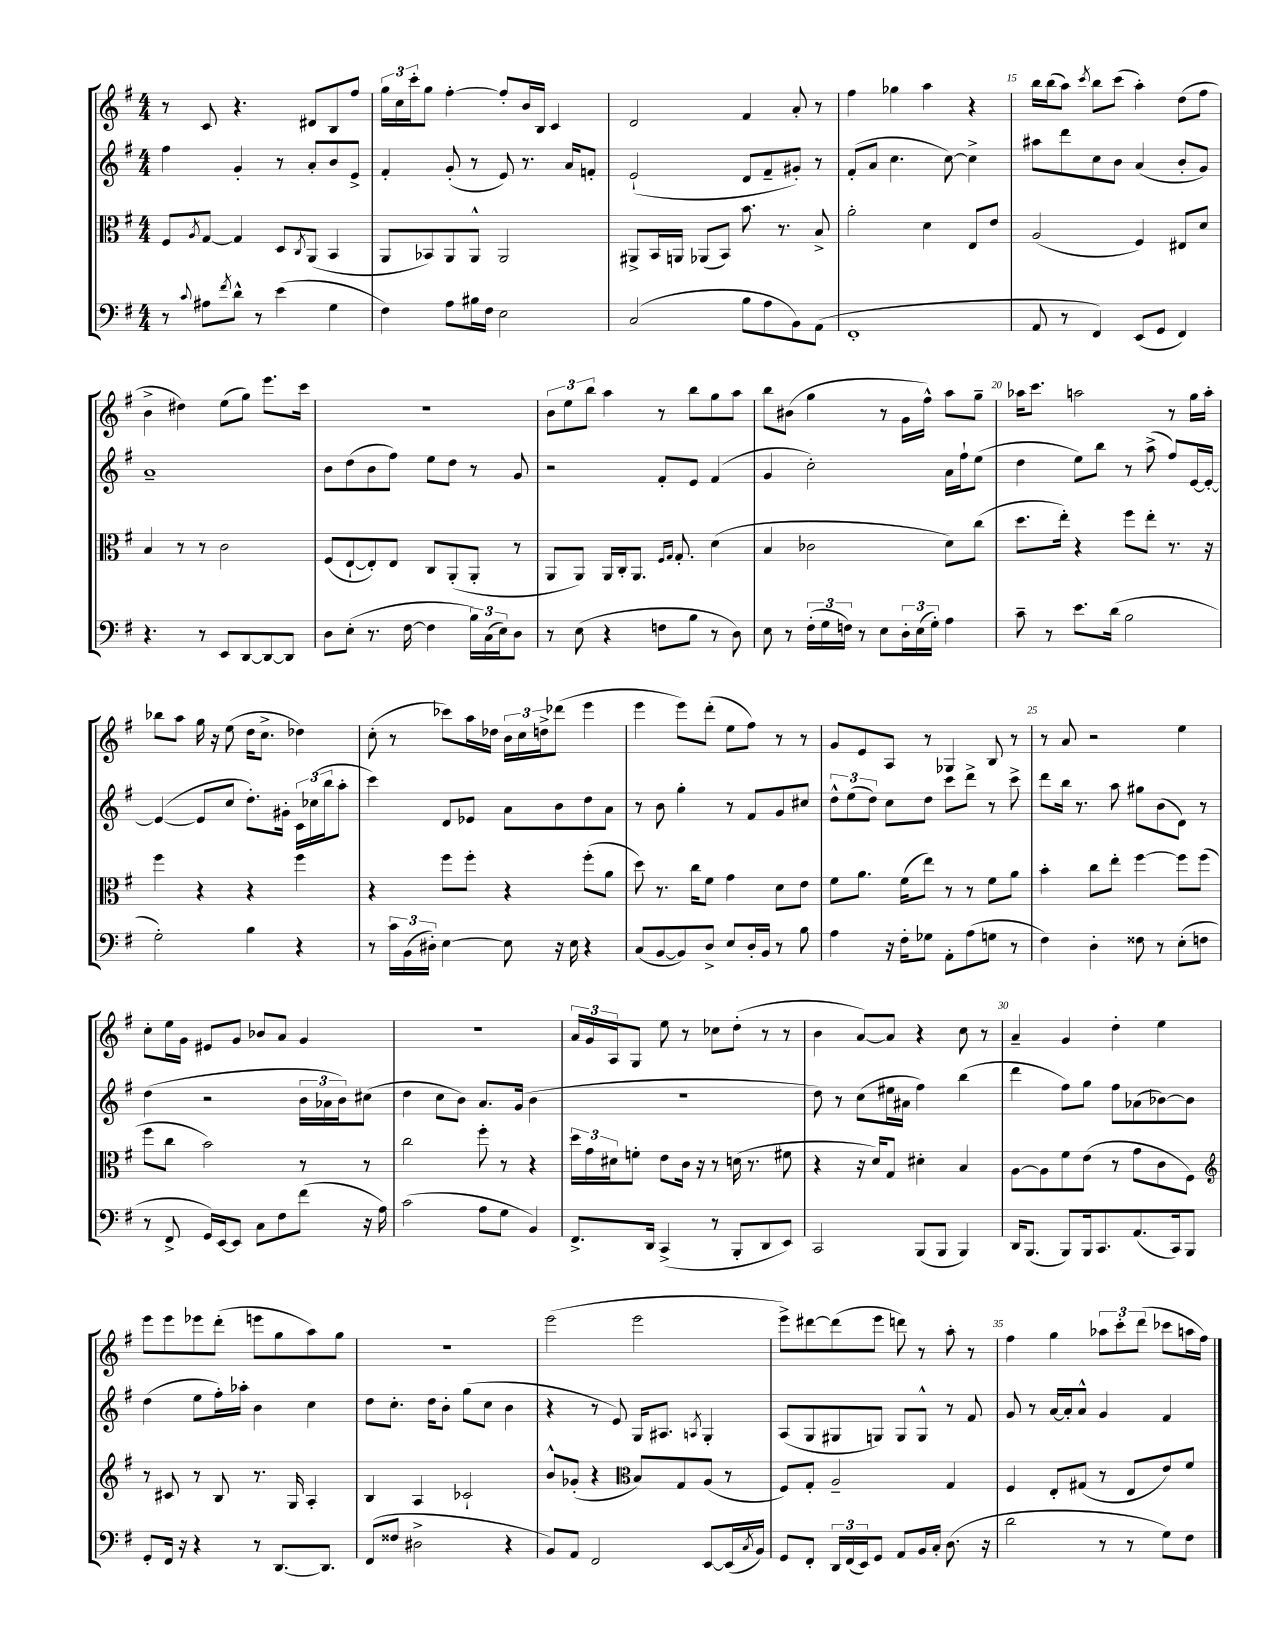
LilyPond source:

<<
\new StaffGroup <<
\new Staff = "s0" {
    \clef treble \key g \major \numericTimeSignature \time 4/4
    r8 c'8 r4. dis'8 b8 fis''8 |
    \tuplet 3/2 { g''16 c''16 c'''16-. } g''8 fis''4~-. fis''8-. b'16 b16 c'4 |
    d'2 fis'4 a'8-. r8 |
    fis''4 ges''4 a''4 r4 |
    b''16 b''16( a''8) \acciaccatura { c'''8 } b''8 c'''8( a''4-.) d''8( fis''8 |
    b'4-> dis''4) e''8( g''8) e'''8. c'''16 |
    R1 |
    \tuplet 3/2 { b'8 e''8 b''8 } a''4 r8 b''8 g''8 a''8 |
    b''8 bis'8( g''4 r8 g'16 fis''16-^) a''8 g''8-- |
    aes''16 c'''8. a''2 r8 g''16 a''16-. |
    bes''8 a''8 g''16 r16 e''8( d''16 c''8.-> des''4) |
    c''8-.( r8 ces'''8) a''16 des''16 \tuplet 3/2 { b'16 c''16 d''16-> } des'''8( e'''4 |
    e'''4 e'''8) d'''8-.( e''8 fis''8) r8 r8 |
    g'8 e'8 a8 r8 ges4 b8 r8 |
    r8 a'8 r2 e''4 |
    c''8-. e''16 g'16 eis'8 g'8 bes'8 a'8 g'4 |
    R1 |
    \tuplet 3/2 { a'16 g'16 a16 } g8 e''8 r8 ces''8 d''8-.( r8 r8 |
    b'4 a'8~) a'8 r4 c''8 r8 |
    a'4-- g'4 d''4-. e''4 |
    e'''8 e'''8 ees'''8 d'''8-.( e'''8 g''8 a''8) g''8 |
    R1 |
    e'''2( e'''2 |
    e'''8->) dis'''8~ dis'''8( e'''8 d'''8) r8 a''8-. r8 |
    fis''4 g''4 \tuplet 3/2 { aes''8 c'''8-. d'''8( } ces'''8 a''16 fis''16) \bar "|." |
}
\new Staff = "s1" {
    \clef treble \key g \major \numericTimeSignature \time 4/4
    fis''4 g'4-. r8 a'8-. b'8 e'8-> |
    fis'4-. g'8-.( r8 e'8) r8. a'16 f'8-. |
    e'2-!( d'8 fis'8-- gis'8-.) r8 |
    fis'8-.( a'8 c''4. c''8~) c''4-> |
    ais''8 d'''8 c''8 b'8 a'4( b'8-. g'8) |
    a'1-- |
    b'8 d''8( b'8 fis''8) e''8 d''8 r8 g'8 |
    r2 fis'8-. e'8 fis'4( |
    g'4 c''2-.) a'16 fis''16-! e''8( |
    d''4 e''8) b''8 r8 a''8->( fis''8) e'16~ e'16~-. |
    e'4~( e'8 c''8 d''8.-.) gis'16-. \tuplet 3/2 { c'16 ces''16( b''16 } a''8-. |
    c'''4) d'8 ees'8 a'8 b'8 d''8 a'8 |
    r8 b'8 g''4-. r8 fis'8 g'8 cis''8 |
    \tuplet 3/2 { d''8-^ e''8( d''8) } c''8 d''8 c'''8 d'''8-> r8 c'''8-> |
    d'''8 b''16 r8. a''8 gis''8 b'8( d'8) r8 |
    d''4( r2 \tuplet 3/2 { b'16 aes'16 b'16) } cis''8( |
    d''4 c''8 b'8) a'8. g'16( b'4 |
    r1 |
    d''8) r8 c''8( eis''16 ais'16 fis''4) b''4( |
    d'''4 fis''8) g''8 fis''8 aes'8( bes'8~) bes'8 |
    d''4( e''8 fis''16-.) aes''16-. b'4 c''4 |
    d''8 c''8.-. d''16 b'8-. g''8( c''8 b'4 |
    r4 r8 e'8) g16 ais8. \acciaccatura { a8 } g4-. |
    a8( g8 gis8 g8) g8 g8-^ r8 fis'8 |
    g'8 r8 a'16~ a'16-. a'8-^ g'4 fis'4 \bar "|." |
}
\new Staff = "s2" {
    \clef alto \key g \major \numericTimeSignature \time 4/4
    fis8 \acciaccatura { a8 } g8~ g4 d8 \acciaccatura { c8 } a,8( b,4 |
    a,8 bes,8) a,8 a,8-^ a,2 |
    ais,8-> b,16 a,16 aes,8( b,8) b'8. r8. b8-> |
    a'2-. d'4 e8 e'8 |
    a2( fis4) eis8 d'8 |
    b4 r8 r8 c'2 |
    fis8( e8~-! e8-.) e8 c8 a,8-.( a,8-. r8 |
    a,8 a,8) a,16 c16-. a,8. \grace { fis16 g16 } g8.-. d'4( |
    b4 ces'2 d'8) c''8( |
    d''8. e''16-.) r4 fis''8 e''8-. r8. r16 |
    fis''4 r4 r4 fis''4 |
    r4 fis''8 fis''8-. r4 fis''8-.( a'8 |
    d''8) r8. c''16 fis'8 g'4 d'8 e'8 |
    fis'8 a'8. fis'16( e''8) r8 r8 fis'8 a'8 |
    b'4-. c''8 e''8-. fis''4~ fis''8 fis''8( |
    fis''8 c''8 b'2) r8 r8 |
    c''2 fis''8-. r8 r4 |
    \tuplet 3/2 { d''16 g'16 dis'16 } f'8-. e'8 c'16 r16 r8 d'16( r8. fis'8 |
    r4 r16 d'16) g8 dis'4-. b4 |
    a8~ a8 fis'8 e'8( r8 g'8 c'8 fis8) |
    \clef treble r8 cis'8 r8 b8 r8. g16 a4-. |
    b4 a4 ces'2-! |
    b'8-^ ges'8-.( r4 \clef alto b8) g8 a8( r8 |
    fis8) g8-. a2-- g4 |
    fis4 e8-. gis8( r8 e8 e'8) fis'8 \bar "|." |
}
\new Staff = "s3" {
    \clef bass \key g \major \numericTimeSignature \time 4/4
    r8 \appoggiatura { c'8 } ais8 \acciaccatura { fis'8 } d'8-^ r8 e'4( g4 |
    fis4) a8 bis16 fis16 e2 |
    c2( b8 a8 b,8) a,8( |
    fis,1-. |
    a,8 r8 fis,4) e,8( g,8 fis,4) |
    r4. r8 e,8 d,8~ d,8~ d,8 |
    d8 e8-.( r8. fis16~ fis4 \tuplet 3/2 { b16) c16( e16) } d8 |
    r8 e8( r4 f8 b8 r8 d8) |
    e8 r8 \tuplet 3/2 { fis16-.( g16 f16) } r8 e8 \tuplet 3/2 { d16-. e16( g16-.) } a4 |
    c'8-- r8 e'8. d'16( b2 |
    g2-.) b4 r4 |
    r8 \tuplet 3/2 { c'16 b,16( dis16-.) } e4~ e8 r16 e16 r4 |
    c8( b,8~ b,8) d8-> e8 d16-. b,16 r8 b8 |
    a4 r16 fis16-. ges8 a,8-. a8( g8 r8 |
    fis4) d4-. fisis8 r8 e8-.( f8 |
    r8 fis,8-> g,16) e,16~ e,8 c8 fis8 fis'8( r16 a16) |
    c'2( a8 g8 b,4) |
    fis,8.-> d,16 c,4->( r8 b,,8-. d,8 e,8) |
    c,2 b,,8( b,,8 b,,4) |
    d,16 b,,8.( b,,8) b,,16 c,8. a,8.( c,16) b,,8 |
    g,8-. fis,16 r16 r4 r8 d,8.~ d,8. |
    fis,8( fisis8 dis2-> r4 |
    b,8) a,8 fis,2 e,8~ e,16( \acciaccatura { c8 } b,16) |
    g,8 fis,8-. \tuplet 3/2 { d,16 fis,16( e,16) } g,8 a,8 b,16 c16-. d8.( r16 |
    d'2 r8 r8 g8) fis8 \bar "|." |
}
>>
>>
\layout { \context { \Score currentBarNumber = #11 \override BarNumber.break-visibility = ##(#f #t #t) barNumberVisibility = #(every-nth-bar-number-visible 5) } }
